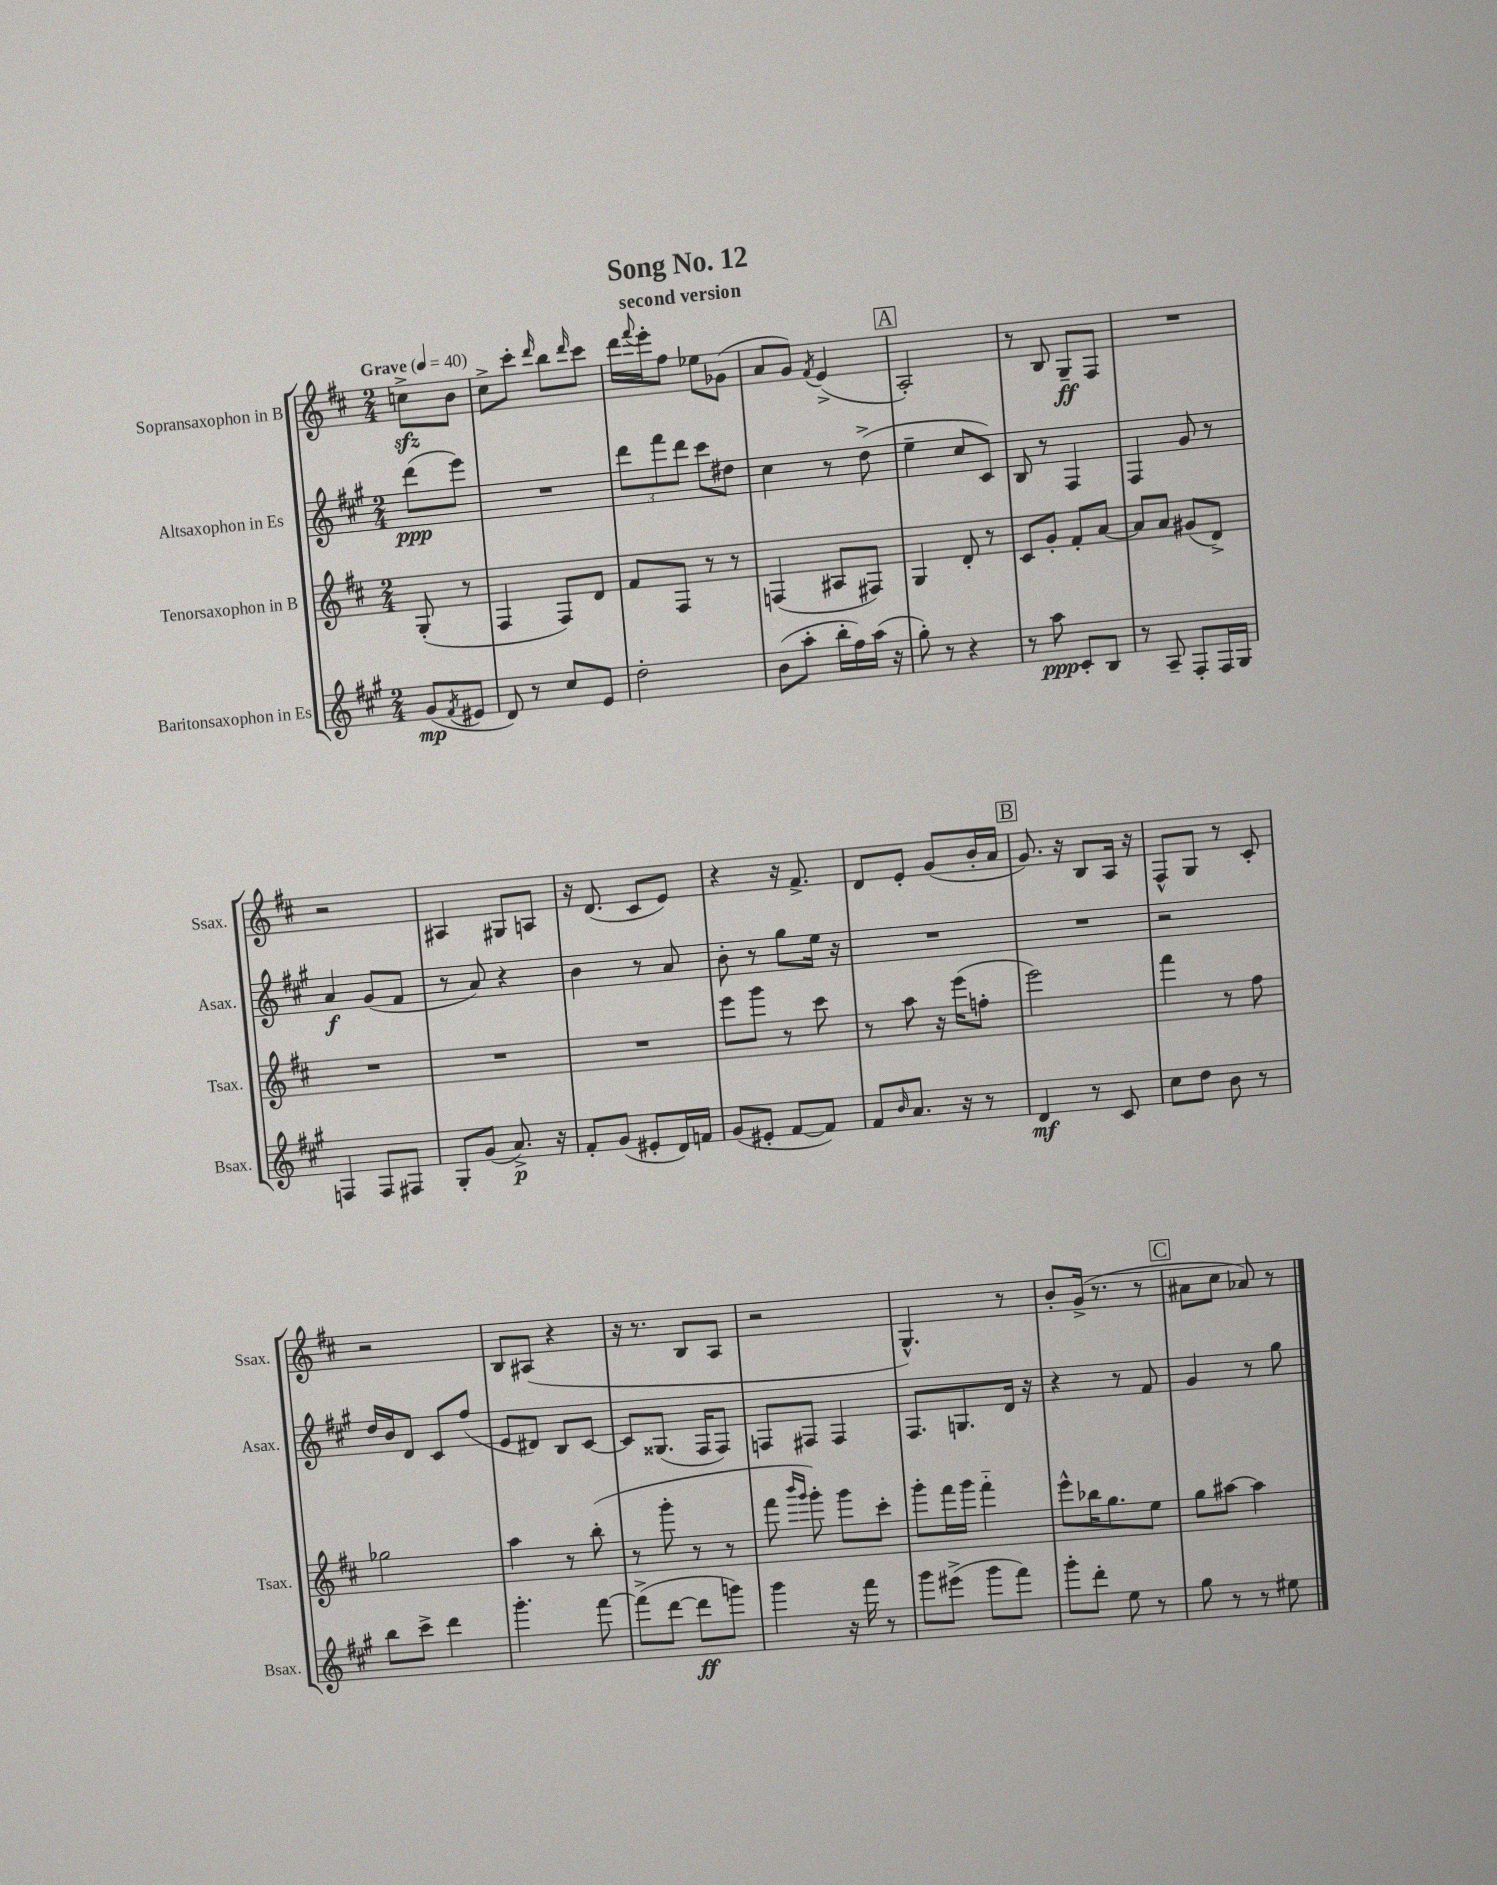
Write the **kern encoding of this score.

**kern	**dynam	**kern	**kern	**dynam	**kern	**dynam
*part4	*part4	*part3	*part2	*part2	*part1	*part1
*staff4	*staff4	*staff3	*staff2	*staff2	*staff1	*staff1
*I"Baritonsaxophon in Es	*	*I"Tenorsaxophon in B	*I"Altsaxophon in Es	*	*I"Sopransaxophon in B	*
*I'Bsax.	*	*I'Tsax.	*I'Asax.	*	*I'Ssax.	*
*clefG2	*	*clefG2	*clefG2	*	*clefG2	*
*k[f#c#g#]	*	*k[f#c#]	*k[f#c#g#]	*	*k[f#c#]	*
*M2/4	*	*M2/4	*M2/4	*	*M2/4	*
*MM40	*	*MM40	*MM40	*	*MM40	*
=	=	=	=	=	=	=
!	!	!	!	!	!LO:TX:a:B:t=Grave	!
(8g#/L	mp	(8G'/	(8ddd\L	ppp	8ccnzz^\L	.
8qf#/	.	.	.	.	.	.
8e#X/J	.	8r	8eee\J)	.	8b\J	.
=1	=1	=1	=1	=1	=1	=1
8d/)	.	4F#/	2r	.	8cc#^\L	.
8r	.	.	.	.	8ccc#'\J	.
.	.	.	.	.	16qqddd/	.
8cc#/L	.	8F#/L)	.	.	8bb\L	.
.	.	.	.	.	16qqddd/	.
8e/J	.	8d/J	.	.	8ccc#\J	.
=2	=2	=2	=2	=2	=2	=2
2dd'\	.	8f#/L	12ddd\L	.	16ddd\LL	.
.	.	.	.	.	8qqfff#/	.
.	.	.	.	.	16eee'\J	.
.	.	.	12fff#\	.	.	.
.	.	8F#/J	.	.	8ff#\J	.
.	.	.	12ddd\J	.	.	.
.	.	8r	8ccc#\L	.	8ee-X\L	.
.	.	8r	8dd#X\J	.	(8g-X\J	.
=3	=3	=3	=3	=3	=3	=3
(8b\L	.	(4Fn/	4cc#\	.	8a/L	.
8aa'\J	.	.	.	.	8g/J)	.
.	.	.	.	.	8qf#/	.
16bb'\LL	.	8A#X/L	8r	.	(4e^/	.
16ff#\)	.	.	.	.	.	.
(16aa\JJ	.	8F#X/J)	(8dd^\	.	.	.
16r	.	.	.	.	.	.
!!LO:REH:place=s1:t=A
=4	=4	=4	=4	=4	=4	=4
8gg#'\)	.	4G/	4ee~\	.	2A'/)	.
8r	.	.	.	.	.	.
4r	.	8d'/	8cc#/L	.	.	.
.	.	8r	8c#/J)	.	.	.
=5	=5	=5	=5	=5	=5	=5
8r	.	8c#/L	8B/	.	8r	.
8aa\	ppp	8g'/J	8r	.	8B/	.
8c#'/L	.	8f#'/L	4F#/	.	8G~/L	ff
8B/J	.	[8a/J	.	.	8F#/J	.
=6	=6	=6	=6	=6	=6	=6
8r	.	8a/L]	4F#/	.	2r	.
8A~/	.	8a/J	.	.	.	.
8F#'/L	.	(8g#X/L	8g#/	.	.	.
16F#/L	.	8d^/J)	8r	.	.	.
16G#/JJ	.	.	.	.	.	.
!!LO:LB:g=z
=7	=7	=7	=7	=7	=7	=7
4Fn/	.	2r	4a/	f	2r	.
8F/L	.	.	(8g#/L	.	.	.
8F#X/J	.	.	8f#/J	.	.	.
=8	=8	=8	=8	=8	=8	=8
8G#'/L	.	2r	8r	.	4A#X/	.
(8g#/J	.	.	8a/)	.	.	.
8.a^/)	p	.	4r	.	8G#X/L	.
.	.	.	.	.	8An/J	.
16r	.	.	.	.	.	.
=9	=9	=9	=9	=9	=9	=9
8f#'/L	.	2r	4b\	.	16r	.
.	.	.	.	.	(8.d/	.
(8g#/J	.	.	.	.	.	.
8e#X'/L	.	.	8r	.	8c#/L	.
16d/L)	.	.	8a/	.	8e/J)	.
16fn/JJ	.	.	.	.	.	.
=10	=10	=10	=10	=10	=10	=10
(8g#/L	.	8eee\L	8b'\	.	4r	.
8e#X'/J	.	8ggg\J	8r	.	.	.
[8f#/L	.	8r	8gg#\L	.	16r	.
.	.	.	.	.	8.f#^/	.
8f#/J])	.	8ccc#\	16ee\Jk	.	.	.
.	.	.	16r	.	.	.
=11	=11	=11	=11	=11	=11	=11
8f#/L	.	8r	2r	.	8d/L	.
16qqb/	.	.	.	.	.	.
8.a/J	.	8aa\	.	.	8e'/J	.
.	.	16r	.	.	(8g/L	.
16r	.	(16eee\KL	.	.	.	.
8r	.	8ffn'\J	.	.	16b'/L	.
.	.	.	.	.	16a/JJ	.
!!LO:REH:place=s1:t=B
=12	=12	=12	=12	=12	=12	=12
4d/	mf	2eee\)	2r	.	8.g/)	.
.	.	.	.	.	16r	.
8r	.	.	.	.	8B/L	.
8c#/	.	.	.	.	16A/Jk	.
.	.	.	.	.	16r	.
=13	=13	=13	=13	=13	=13	=13
8cc#\L	.	4fff#\	2r	.	8F#^^/L	.
8dd\J	.	.	.	.	8G/J	.
8b\	.	8r	.	.	8r	.
8r	.	8ff#\	.	.	8c#'/	.
!!LO:LB:g=z
=14	=14	=14	=14	=14	=14	=14
8bb\L	.	2gg-X\	16dd/LL	.	2r	.
.	.	.	16b/J	.	.	.
8ccc#^\J	.	.	8d/J	.	.	.
4ddd\	.	.	8c#/L	.	.	.
.	.	.	(8ff#/J	.	.	.
=15	=15	=15	=15	=15	=15	=15
4.ggg#'\	.	4aa\	8e/L	.	8B/L	.
.	.	.	8d#X/J)	.	(8A#X/J	.
.	.	8r	8B/L	.	4r	.
[8fff#\	.	(8bb'\	[8c#/J	.	.	.
=16	=16	=16	=16	=16	=16	=16
(8fff#^\L]	.	8r	8c#/L]	.	16r	.
.	.	.	.	.	8.r	.
[8ddd\J	.	8ggg'\	(8.G##X/J	.	.	.
8ddd\L]	ff	8r	.	.	8B/L	.
.	.	.	16F#/KL	.	.	.
8gggn\J)	.	8r	8F#/J)	.	8A/J	.
=17	=17	=17	=17	=17	=17	=17
4ggg#\	.	8fff#\	8Fn/L	.	2r	.
.	.	16qqbbb/LL	.	.	.	.
.	.	16qqggg/JJ	.	.	.	.
.	.	8ggg'\)	8F#X/J	.	.	.
16r	.	8ggg\L	4F#/	.	.	.
16fff#\	.	.	.	.	.	.
8r	.	8ccc#'\J	.	.	.	.
=18	=18	=18	=18	=18	=18	=18
8ggg#\L	.	8ggg'\L	8.F#/L	.	4.G^^/)	.
(8eee#X^\J	.	16fff#\L	.	.	.	.
.	.	16ggg\JJ	8.Gn/	.	.	.
8ggg#\L	.	4fff#\	.	.	.	.
8fff#\J)	.	.	16d/Jk	.	8r	.
.	.	.	16r	.	.	.
=19	=19	=19	=19	=19	=19	=19
8ggg#'\L	.	8eee^^\L	4r	.	8b'/L	.
8ddd'\J	.	16bb-X\K	.	.	(16g^/Jk	.
.	.	8.gg\	.	.	8.r	.
8ee\	.	.	8r	.	.	.
8r	.	8ee\J	8f#/	.	8r	.
!!LO:REH:place=s1:t=C
=20	=20	=20	=20	=20	=20	=20
8gg#\	.	8gg\L	4g#/	.	8a#X\L	.
8r	.	[8aa#X\J	.	.	8cc#\J	.
8r	.	4aa#\]	8r	.	8a-X/)	.
8ee#X\	.	.	8gg#\	.	8r	.
==	==	==	==	==	==	==
*-	*-	*-	*-	*-	*-	*-
